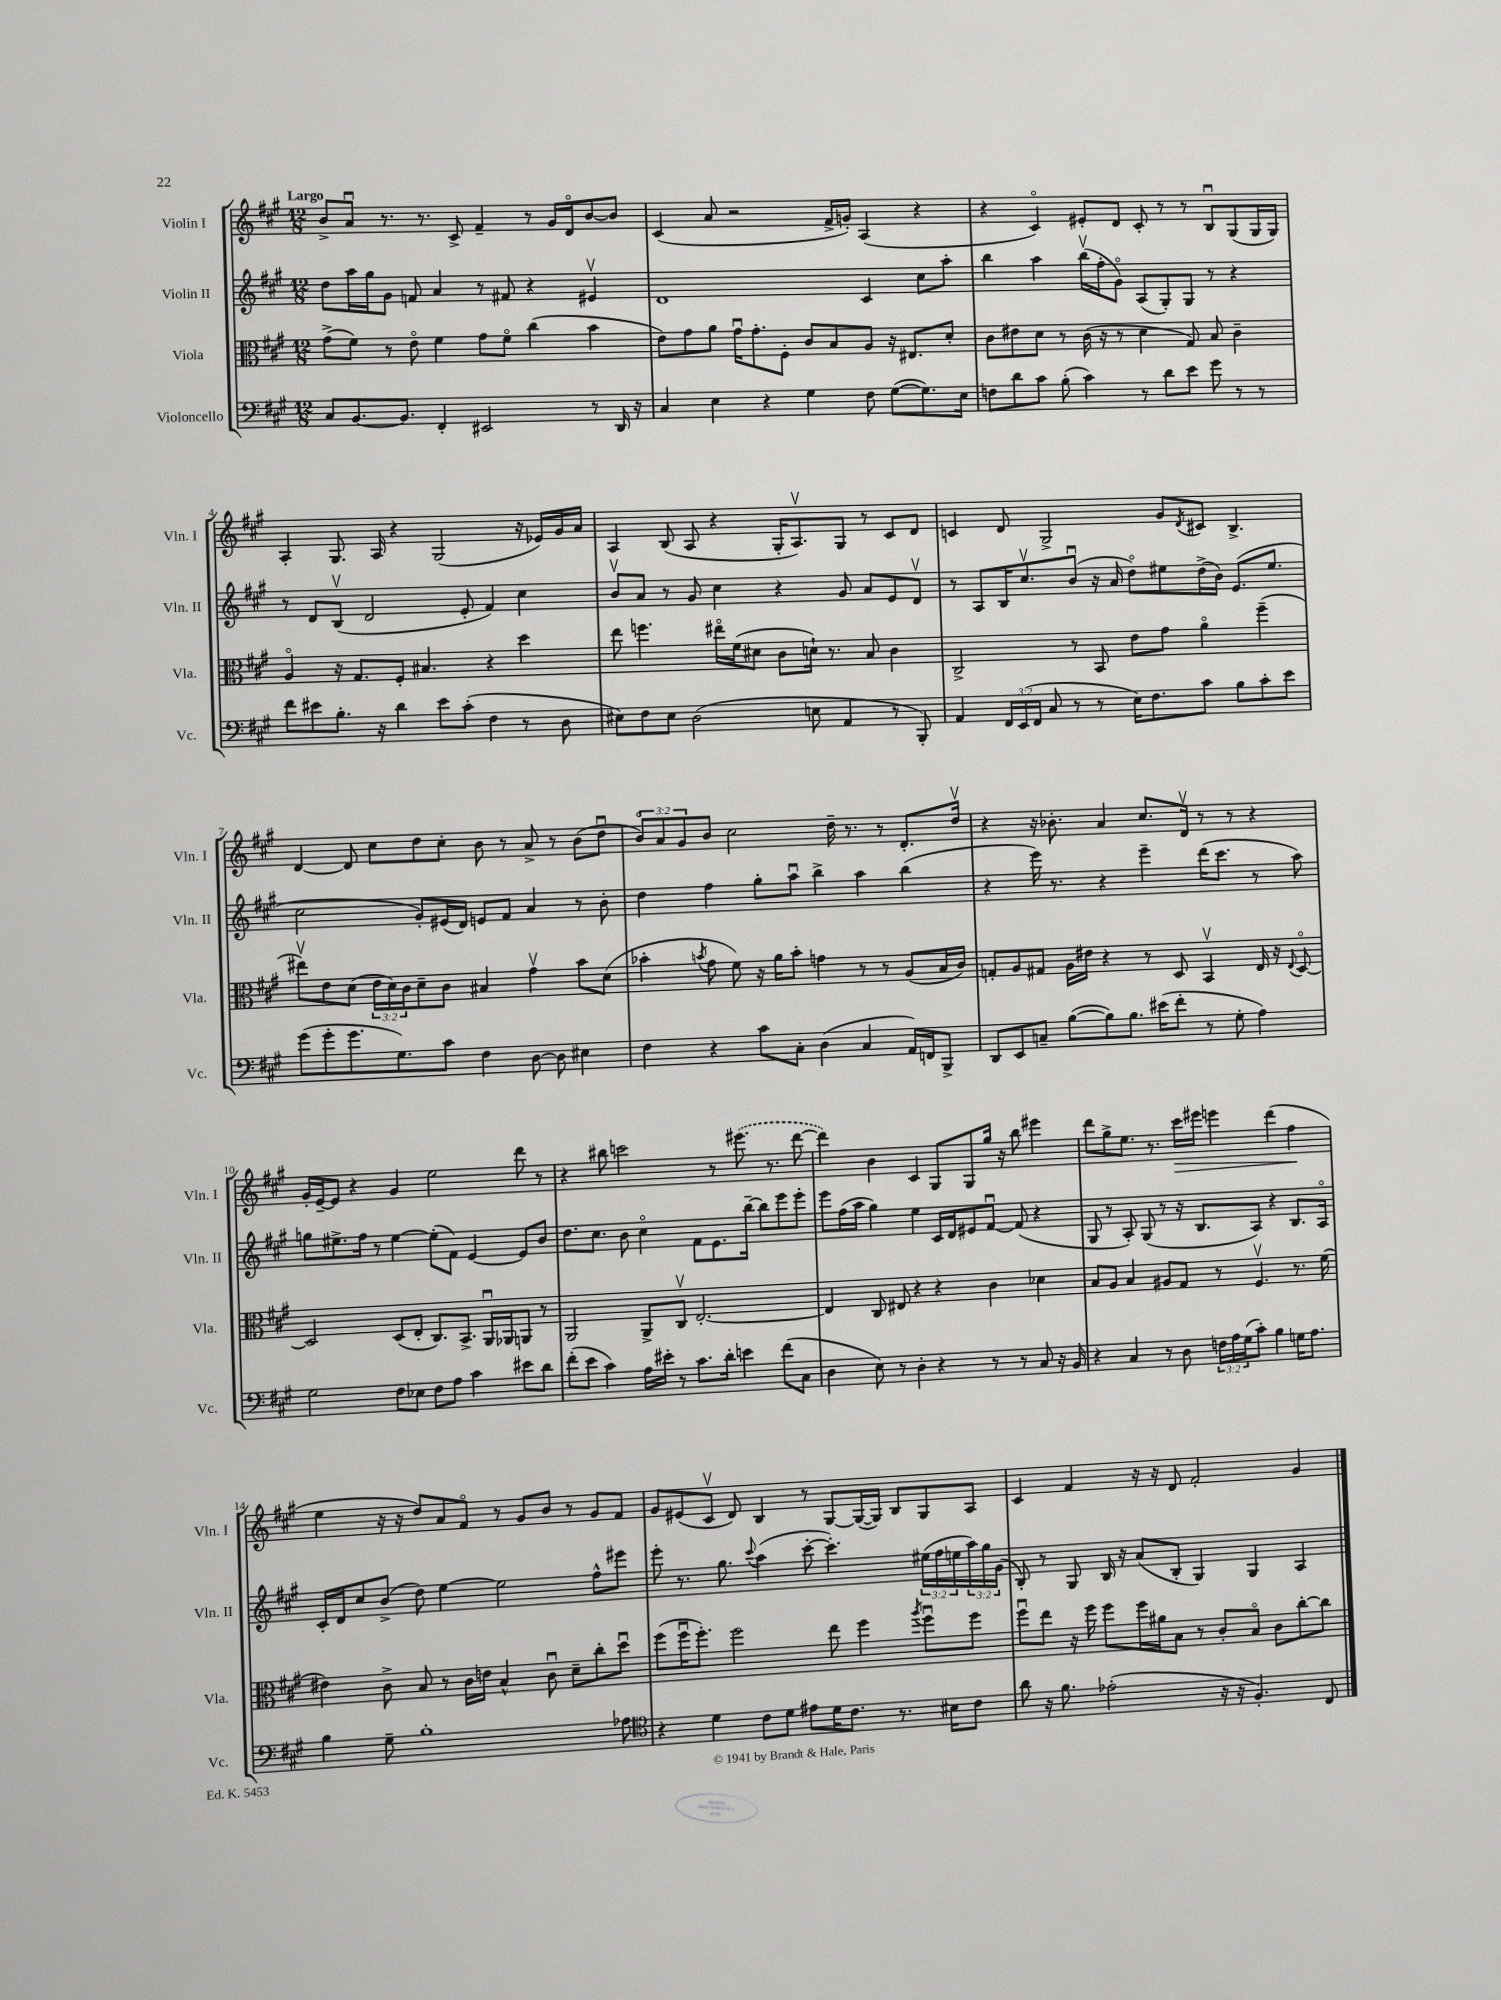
<<
\new StaffGroup <<
\new Staff = "s0" \with { instrumentName = "Violin I" shortInstrumentName = "Vln. I" } {
    \clef treble \key a \major \numericTimeSignature \time 12/8 \override Staff.TupletNumber.text = #tuplet-number::calc-fraction-text \tempo "Largo"
    b'8-> a'8\downbow r8. r8. cis'8-> fis'4-- r8 gis'16 d'16\flageolet b'8~ b'8 |
    cis'4( a'8 r2 fis'16-> g'16-.) a4( r4 |
    r4 cis'4\flageolet) eis'8-. d'8 cis'8-. r8 r8 b8\downbow gis8( gis16 gis16) |
    a4-. gis8. a16 r4 gis2( r16 ees'16) gis'16 a'16 |
    a4 b8( a8 r4 gis16-. a8.\upbow) gis8 r8 cis'8 d'8 |
    c'4 d'8 gis2-> gis'8 \acciaccatura { d'8 } cis'8 b4.-> |
    d'4~ d'8 cis''8 d''8 cis''8-. b'8 r8 a'8-> r8 b'8( d''8\downbow |
    \tuplet 3/2 { b'8\flageolet) a'8 gis'8 } b'8 cis''2 d''16-- r8. r8 d'8.-. d''16\upbow |
    r4 r16 bes'8.-. a'4 cis''8. d'16\upbow r8 r8 r4 |
    gis'16-. e'16~-- e'8 r4 gis'4 e''2 d'''8 r8 |
    r4 bis''8 c'''2 r8 \once \slurDashed eis'''8.( r8. d'''8~ |
    d'''4) b'4 cis'4 gis8 gis8 gis''16 r16 b''8 eis'''4 |
    d'''8 gis''8-> e''8. r8. cis'''16\> eis'''16 e'''4 d'''4( fis''4\! |
    e''4 r16 r16 d''8) a'8 fis'8\flageolet r8 gis'8 b'8 r8 gis'8 fis'8 |
    gis'8 eis'8( cis'8\upbow d'8) b4 r8 gis8~ gis16~( gis16) b8 gis8 a8 |
    cis'4 fis'4 r16 r16 d'8 fis'2-. gis'4 \bar "|." |
}
\new Staff = "s1" \with { instrumentName = "Violin II" shortInstrumentName = "Vln. II" } {
    \clef treble \key a \major \numericTimeSignature \time 12/8 \override Staff.TupletNumber.text = #tuplet-number::calc-fraction-text
    d''8 a''16 gis''16 gis'8 f'8 a'4 r8 fis'8 r4 eis'4\upbow |
    d'1 cis'4 cis''8 a''8-. |
    b''4 a''4 b''16\upbow( fis''16-. gis'8\flageolet) a8( gis8-.) gis8 r8 r4 |
    r8 d'8 b8\upbow( d'2 e'8-. fis'4) cis''4 |
    b'8\upbow a'8 r8 gis'8 cis''4 r4 gis'8 a'8 e'8 d'8\upbow |
    r8 a8 b16 cis''8.\upbow b'8\downbow( r16 a'16 d''8\flageolet) eis''8 d''16->( b'16) e'8.( eis''8. |
    cis''2 gis'8-.) eis'16( d'16) e'8 fis'8 a'4 r8 b'8-. |
    d''4 fis''4 gis''8-. a''8\downbow b''4-> a''4 b''4( |
    r4 e'''16) r8. r4 e'''4-- d'''16( cis'''8. r8 a''8) |
    g''8 eis''8.-> fis''16 r8 eis''4~ eis''8-.( fis'8) e'4~ e'8 b'8 |
    d''8. cis''8. b'8 cis''4\flageolet fis'8 e'8. b''16~-- b''8 e'''8 e'''8-. |
    e'''8 fis''16( a''16 gis''4) e''4 cis'16 d'16 eis'8 fis'8~\downbow fis'8( r4 |
    gis8 r8 a8-.) gis8( r8 r16 b8. a8) r4 b8. a16\flageolet |
    cis'16-. d'16 cis''8 b'8->( d''8) e''4~ e''2 fis''8-^ eis'''8 |
    e'''8-. r8. gis''8. \appoggiatura { cis'''8 } a''4( cis'''8~-. cis'''4.-.) \tuplet 3/2 { eis''16( fis''16 e''16 } \tuplet 3/2 { a''16) gis''16 gis'16( } |
    b8-.) r8 gis8 b16 r16 a'8( b8-. gis4) gis4 a4 \bar "|." |
}
\new Staff = "s2" \with { instrumentName = "Viola" shortInstrumentName = "Vla." } {
    \clef alto \key a \major \numericTimeSignature \time 12/8 \override Staff.TupletNumber.text = #tuplet-number::calc-fraction-text
    gis'8->( fis'8) r8 e'8\flageolet fis'4 gis'8 fis'8\flageolet cis''4( b'4 |
    e'8) gis'8 a'8 gis'16\downbow gis'8.-. fis8-. cis'8 b8 a8 r16 eis8. d'8-. |
    cis'8 eis'8 d'8 r8 cis'16( r16 r8 d'4 gis8) b8 cis'4-- |
    a4\flageolet r16 gis8. fis8-. bis4. r4 d''4 |
    e''8 f''4. eis''16\flageolet fis'16( dis'8 cis'8 d'16-!) r8. b8 cis'4 |
    cis2-> r8 b,8 e'8 gis'8 a'4\flageolet fis''4--( |
    eis''8\upbow) e'8 d'8( \tuplet 3/2 { e'16 d'16) cis'16 } d'8-- cis'8 bis4 gis'4\upbow b'8 d'8( |
    bes'4-. \acciaccatura { b'8 } gis'8 fis'8) r16 a'16 b'8-. g'4 r8 r8 a8( b16 cis'16) |
    g8-. a8 gis8 a16 eis'16 r4 r8 d8 b,4\upbow e16 r16 \appoggiatura { e8 } d8~\flageolet |
    d2 d8( e8-. cis8.) b,8.-> a,16\downbow aes,16 a,8 r8 |
    a,2 a,8-> cis8\upbow e2.~-. |
    e4 cis8 eis8 r4 r4 cis'4 des'4 |
    b8 a8 b4 ais8 gis8 r8 fis4.\upbow r8. fis'16( |
    eis'4) cis'8-> b8 r8 cis'16 e'16 b4-^ cis'8\downbow d'8-- cis''8-. d''8\downbow |
    fis''8( fis''16\downbow fis''8.-.) fis''2 e''8 fis''4 \acciaccatura { a''8 } fis''8\downbow fis''8 |
    fis''8\downbow e''8 r16 fis''16 fis''8 fis''16 ais'16 b8 r8 cis'8-. b8\flageolet cis'8 cis''8~-. cis''8 \bar "|." |
}
\new Staff = "s3" \with { instrumentName = "Violoncello" shortInstrumentName = "Vc." } {
    \clef bass \key a \major \numericTimeSignature \time 12/8 \override Staff.TupletNumber.text = #tuplet-number::calc-fraction-text
    cis8 b,8.~ b,8. fis,4-. eis,2 r8 d,16 r16 |
    cis4 e4 r4 gis4 fis8 gis8~( gis8.) e16 |
    f8 d'8 cis'8 b8-.( cis'4) r8 d'8 e'8 gis'8 r8 r8 |
    fis'8 eis'8 b8.-. r16 d'4 eis'8 cis'8-.( fis4 r8 d8 |
    eis8) fis8 eis8 d2( e8 a,4 r8 b,,8-.) |
    a,4 \tuplet 3/2 { fis,16 e,16( fis,16 } cis8 r8 r8 e16) fis8. cis'8 b8 cis'8-. e'8 |
    gis'8( gis'8-. gis'8. gis8.) cis'8 fis4 d8~ d8 eis4 |
    fis4 r4 cis'8 cis8-. d4( cis4 a,16) f,16 b,,8-> |
    d,8 e,8 c8-- b8~( b8) b8. eis'16( fis'8-. r8 gis8-. a4) |
    gis2 fis8 ees8 fis8 a8 cis'4 eis'8 d'8 |
    fis'8-.( e'8 cis'4) a16 eis'16-. r8 cis'8. d'16-. e'4 fis'8( cis8 |
    d4 e8) r8 d4-. r4 r8 r8 cis8 r16 b,16 |
    r4 cis4 r8 d8 \tuplet 3/2 { f16 a16 gis16( } cis'8-.) b4 g16 a8. |
    b4 gis8-- b1-. aes8 |
    \clef tenor r4 d'4 cis'8 d'8 eis'8 d'16 cis'8. r8. bis16 cis'8 |
    a'8 r16 fis'8. ees'2-.( r16 r16 fis4.-.) cis8 \bar "|." |
}
>>
>>
